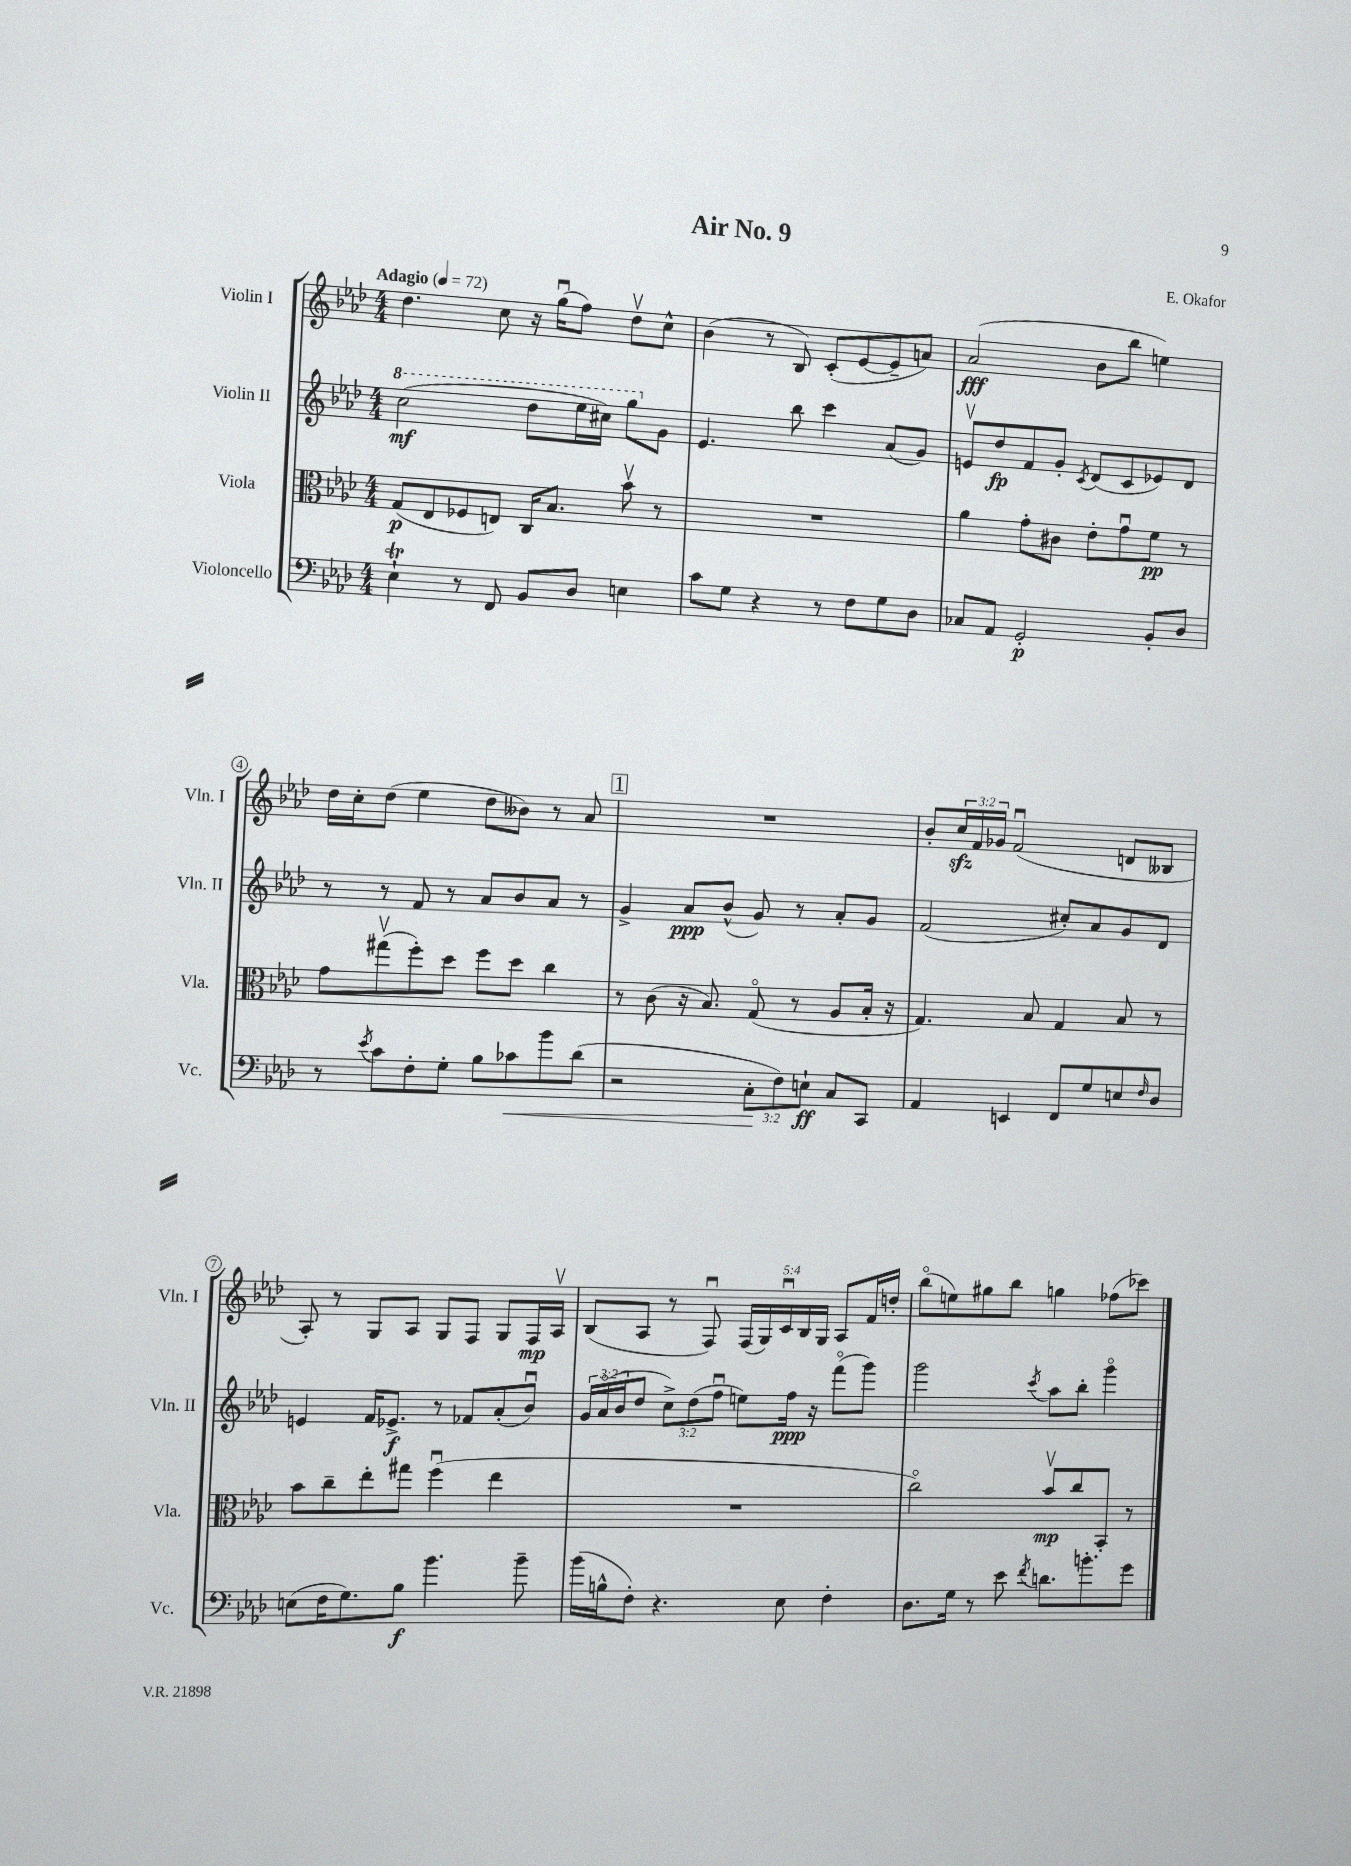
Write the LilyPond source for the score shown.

\header { title = "Air No. 9" composer = "E. Okafor" }
<<
\new StaffGroup <<
\new Staff = "s0" \with { instrumentName = "Violin I" shortInstrumentName = "Vln. I" } {
    \clef treble \key aes \major \numericTimeSignature \time 4/4 \override Staff.TupletNumber.text = #tuplet-number::calc-fraction-text \tempo "Adagio" 4 = 72
    des''4. c''8 r16 g''16\downbow( f''8) des''8\upbow c''8-^ |
    bes'4( r8 bes8) c'8-.( ees'8~ ees'8-- a'8) |
    aes'2\fff( bes'8 bes''8 e''4) |
    des''16 c''16-. des''8( ees''4 des''8 beses'8) r8 aes'8 |
    \mark \markup { \box "1" } R1 |
    bes'8-. \tuplet 3/2 { c''16\sfz f'16 ges'16 } f'2\downbow( d'8 beses8 |
    aes8-.) r8 g8 aes8 g8 f8 g8 f16\mp aes16\upbow |
    bes8( aes8 r8 f8\downbow) \tuplet 5/4 { f16( g16) c'16\downbow bes16 g16 } aes8 f'16 d''16-. |
    bes''8\flageolet( e''8) gis''8 bes''8 g''4 fes''8( ces'''8) \bar "|." |
}
\new Staff = "s1" \with { instrumentName = "Violin II" shortInstrumentName = "Vln. II" } {
    \clef treble \key aes \major \numericTimeSignature \time 4/4 \override Staff.TupletNumber.text = #tuplet-number::calc-fraction-text
    \ottava #1 c'''2\mf( des'''8 ees'''16 cis'''16) g'''8 \ottava #0 g'8 |
    ees'4. bes''8 c'''4 aes'8( g'8) |
    e'8\upbow des''8\fp f'8 g'8-. \acciaccatura { c'8 } des'8( c'8 ees'8) des'8 |
    r8 r8 f'8 r8 aes'8 bes'8 aes'8 r8 |
    \mark \markup { \box "1" } g'4-> aes'8\ppp bes'8-^( g'8) r8 aes'8-. g'8 |
    f'2( cis''8-.) aes'8 g'8 des'8 |
    e'4 f'16 ees'8.->\f r8 fes'8 aes'8-.( bes'8\downbow) |
    \tuplet 3/2 { g'16 aes'16\flageolet( bes'16 } des''8 \tuplet 3/2 { c''8->) des''8( f''8\downbow } e''8) f''16\ppp r16 f'''8\flageolet( g'''8) |
    g'''2 \acciaccatura { c'''8 } aes''8 bes''8-. g'''4\flageolet \bar "|." |
}
\new Staff = "s2" \with { instrumentName = "Viola" shortInstrumentName = "Vla." } {
    \clef alto \key aes \major \numericTimeSignature \time 4/4
    g8\p( ees8 fes8 e8) c16 bes8. bes'8\upbow r8 |
    R1 |
    aes'4 g'8-. cis'8 ees'8-. g'8\downbow f'8\pp r8 |
    g'8 gis''8\upbow( f''8-.) des''8 f''8 des''8 c''4 |
    \mark \markup { \box "1" } r8 c'8( r16 bes8.) g8\flageolet( r8 aes8 bes16-. r16 |
    g4.) bes8 g4 bes8 r8 |
    bes'8 c''8-- ees''8-. gis''8 f''4\downbow( ees''4 |
    R1 |
    c''2\flageolet) bes'8\upbow\mp c''8 bes,8-. r8 \bar "|." |
}
\new Staff = "s3" \with { instrumentName = "Violoncello" shortInstrumentName = "Vc." } {
    \clef bass \key aes \major \numericTimeSignature \time 4/4 \override Staff.TupletNumber.text = #tuplet-number::calc-fraction-text
    ees4-!\trill r8 f,8 bes,8 des8 e4 |
    c'8 g8 r4 r8 f8 g8 des8 |
    ces8 aes,8 g,2-.\p bes,8-. des8 |
    r8 \acciaccatura { ees'8 } c'8 f8-. g8-. bes8 ces'8\< bes'8 des'8( |
    \mark \markup { \box "1" } r2 \tuplet 3/2 { c8-.\! f8) e8-!\ff } c8 c,8 |
    aes,4 e,4 f,8 g8 e8 \grace { f16 } des8 |
    e8( f16 g8.) bes8\f bes'4. bes'8-- |
    bes'16( b16-^ f8-.) r4. ees8 f4-. |
    des8. g16 r8 ees'8 \acciaccatura { f'8 } d'8. b'8.-. g'8 \bar "|." |
}
>>
>>
\layout { \context { \Score \override BarNumber.stencil = #(make-stencil-circler 0.1 0.3 ly:text-interface::print) } }
